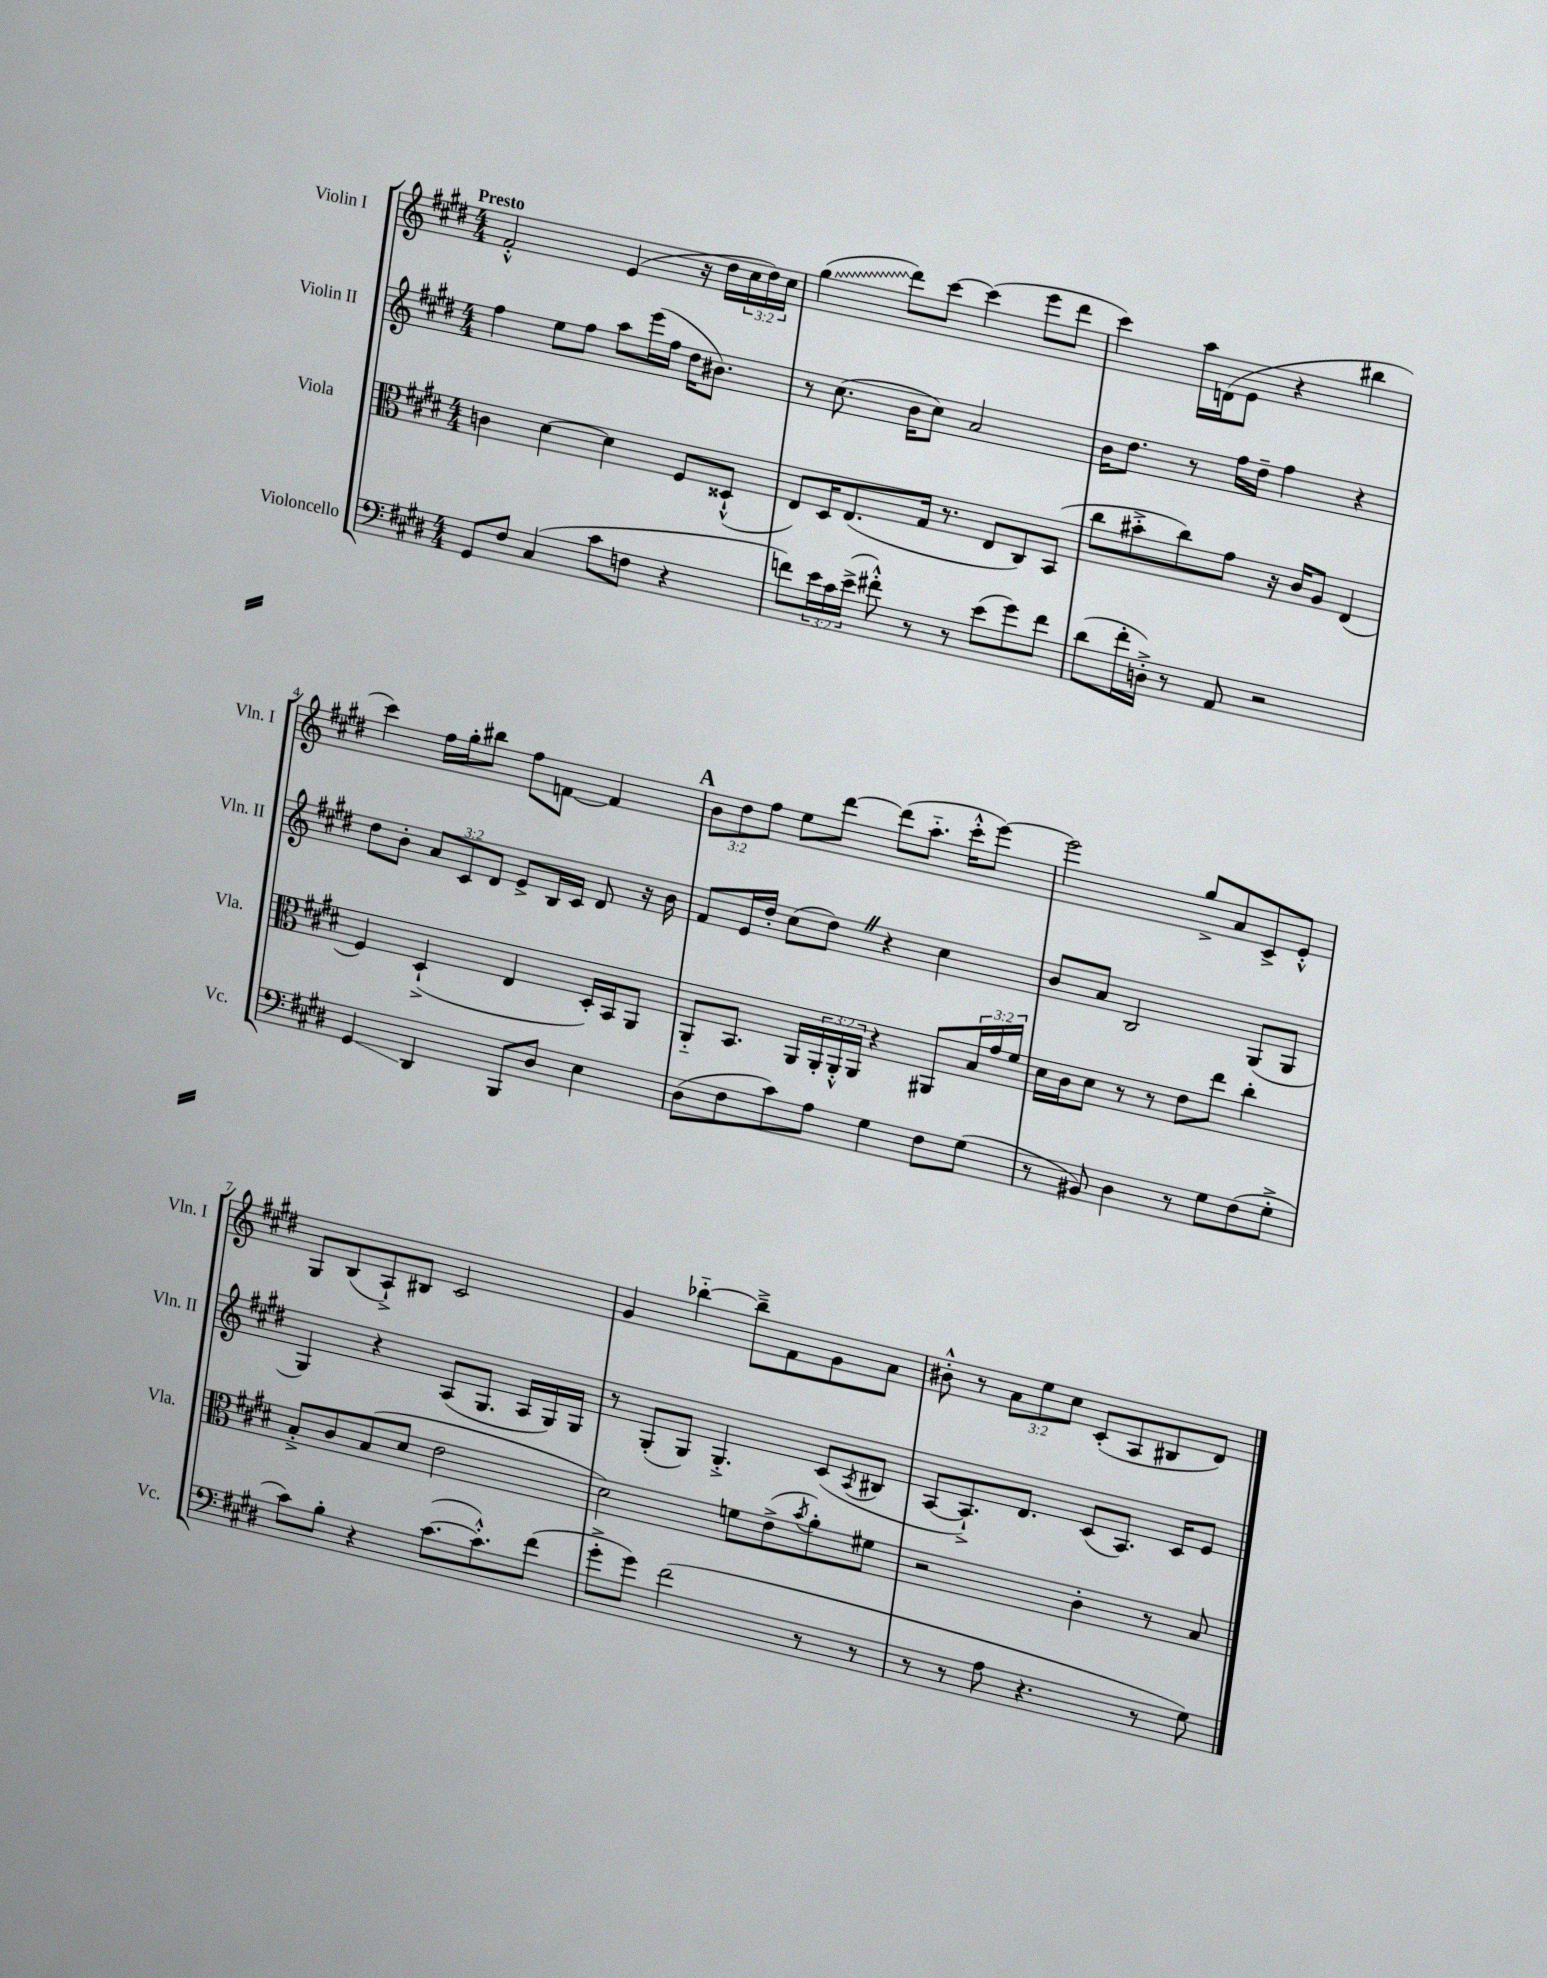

**kern	**kern	**kern	**kern
*staff4	*staff3	*staff2	*staff1
*clefF4	*clefC3	*clefG2	*clefG2
*k[f#c#g#d#]	*k[f#c#g#d#]	*k[f#c#g#d#]	*k[f#c#g#d#]
*M4/4	*M4/4	*M4/4	*M4/4
8GG#	4c	4ff#	2f#'^^
8F#	.	.	.
(4C#	[4d#	8ee	.
.	.	8ff#	.
8c#	4d#]	8aa	(4e
8F	.	(16eee	.
.	.	16ff#	.
4r	8F#	16dd#	16r
.	.	8.b#)	16dd#
.	(8D##`^^	.	24cc#
.	.	.	24dd#)
.	.	.	24cc#
=	=	=	=
8f)	8E)	8r	(4gg#
24e	16D#	(8.cc#	.
24c#	.	.	.
.	(8.E	.	.
(24e^	.	.	.
8f#'^^)	.	.	8ddd#)
.	.	16b	.
8r	16G#	8cc#)	[8ccc#
.	8.r	.	.
8r	.	2a	(4ccc#]
(8e	8E	.	.
8g#)	8C#)	.	8eee
8f#	(8BB	.	8ddd#
=	=	=	=
(8d#	8cc#	16b	4ccc#)
.	.	8.dd#	.
16f#'	8b#'^	.	.
16D'^)	.	.	.
8r	8cc#)	8r	16aa
.	.	.	(16d
8AA	8g#	16ff#	8e
.	.	16dd#~	.
2r	16r	4ff#	4r
.	16c#	.	.
.	8A	.	.
.	(4E	4r	4bb#
=	=	=	=
4GG#	4F#)	8dd#	4ccc#)
.	.	8b'	.
4DD#	(4D#`^	12a	16ff#
.	.	.	16gg#'
.	.	12c#	.
.	.	.	8bb#
.	.	12d#	.
8BBB	4E	8e^	8ff#
8D#	.	16B	[8f
.	.	16c#	.
4E	16D#')	8d#	4f]
.	16BB	.	.
.	8AA	16r	.
.	.	16b	.
=	=	=	=
(8D#	8AA'~	8f#	12b
.	.	.	12dd#
8F#	8.BB	16e	.
.	.	.	12ff#
.	.	16dd#'	.
8c#)	.	(8cc#	8ee
.	16AA	.	.
8A	24AA'	8dd#)	[8ddd#
.	24AA'^^	.	.
.	24AA	.	.
4G#	4r	4r	(8ddd#]
.	.	.	8.aa'~
8F#	8AA#	4cc#	.
.	.	.	16ccc#'^^
(8G#	24B	.	[8eee)
.	24g#	.	.
.	24f#	.	.
=	=	=	=
8r	16d#	8b	2eee]
.	16c#	.	.
8BB#)	8d#	8a	.
4D#	8r	2B	.
.	8r	.	.
8r	8e	.	8gg#^
8G#	8ee	.	8a
(8F#	4cc#'	(8G#	8c#^
8G#'^	.	8G#	8e'^^
=	=	=	=
8c#)	8B'^	4G#)	8G#
8B'	8c#	.	(8B
4r	(8B	4r	8A`^)
.	8d#	.	8B#
([8.c#	2e	(8A	2c#
.	.	8.G#	.
8.c#'^^])	.	.	.
.	.	16A	.
(8f#	.	16G#)	.
.	.	16G#	.
=	=	=	=
8g#'^	2d#)	8r	4g#
8g#)	.	(8G#'	.
(2f#	.	8G#)	[4bb-'~
.	.	4.G#'^	.
.	8f	.	8bb-~^]
.	(8e^	.	8f#
.	8qb	.	.
8r	8a')	(8c#	8g#
.	.	8qA	.
8r	8f#	8B#	8a
=	=	=	=
8r	2r	[8A	8b#'^^
8r	.	8.A`^])	8r
8A	.	.	12a
.	.	8.d#	.
.	.	.	12ee
4.r	.	.	.
.	.	.	12cc#
.	4c#'	(8c#	(8c#'
.	.	8.A)	8A
8r	8r	.	8B#
.	.	16c#	.
8G#)	8B	8e	8d#)
==	==	==	==
*-	*-	*-	*-
